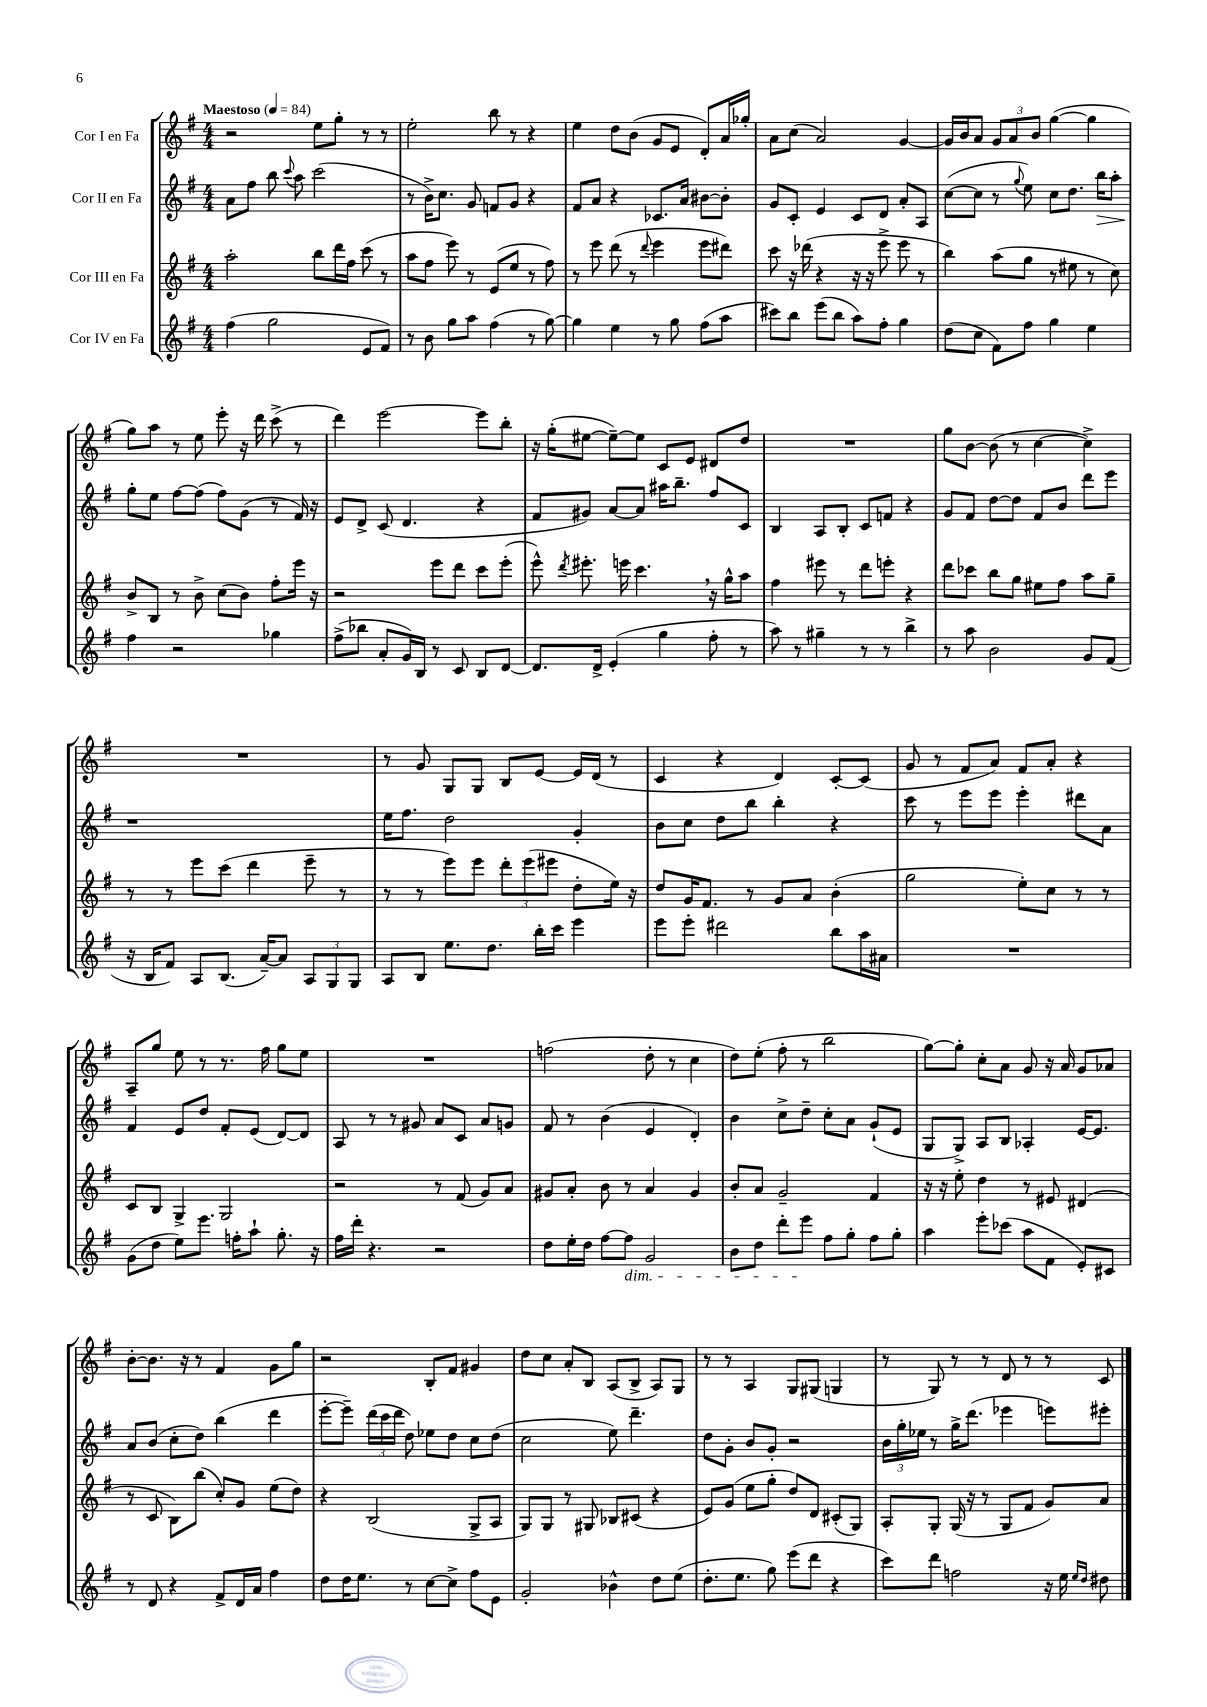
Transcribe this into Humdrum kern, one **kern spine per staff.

**kern	**kern	**kern	**kern
*staff4	*staff3	*staff2	*staff1
*clefG2	*clefG2	*clefG2	*clefG2
*k[f#]	*k[f#]	*k[f#]	*k[f#]
*M4/4	*M4/4	*M4/4	*M4/4
*MM84	*MM84	*MM84	*MM84
(4ff#	2aa'	8a	2r
.	.	8ff#	.
2gg	.	8bb	.
.	.	8qqccc	.
.	.	8aa	.
.	8bb	(2ccc	8ee
.	16ddd	.	8gg'
.	16ff#	.	.
8e	(8ccc	.	8r
8f#)	8r	.	8r
=	=	=	=
8r	8aa	8r	2ee'
8b	8ff#	16b^)	.
.	.	8.cc	.
8gg	8eee)	.	.
8aa	8r	8g	.
(4ff#	(8e	8f	8bb
.	8ee	8g	8r
8r	8r	4r	4r
[8gg)	8ff#)	.	.
=	=	=	=
4gg]	8r	8f#	4ee
.	8eee	8a	.
4ee	(8ddd	4r	8dd
.	8r	.	(8b
.	8qqddd	.	.
8r	4eee	8.c-	8g
8gg	.	.	8e
.	.	16a	.
(8ff#	8eee	[8b#	8d')
8aa	8ddd#)	8b#']	16a
.	.	.	16gg-'
=	=	=	=
8ccc#)	8ccc	8g	8a
8bb	16r	8c'	(8cc
.	(16ddd-	.	.
(8eee	4r	4e	2a)
8bb	.	.	.
8aa)	16r	8c	.
.	16r	.	.
8ff#'	8eee^	8d	.
4gg	8eee	8a'	[4g
.	8r	8A	.
=	=	=	=
(8dd	4bb)	([8cc	16g]
.	.	.	16b
8cc	.	8cc]	8a
8f#)	(8aa	8r	12g
.	.	.	12a
.	.	8qqgg	.
8ff#	8gg	8ee)	.
.	.	.	12b
4gg	8r	8cc	([4gg
.	8ee#	8.dd	.
4ee	8r	.	4gg]
.	.	16bb	.
.	8cc)	8aa'	.
=	=	=	=
4ff#	8b^	8gg'	8gg)
.	8B	8ee	8aa
2r	8r	[8ff#	8r
.	8b^	(8ff#]	8ee
.	(8cc	8ff#)	8eee'
.	8b)	(8g	16r
.	.	.	16ddd
4gg-	8ff#'	8r	(8ccc^
.	16eee	16f#)	8r
.	16r	16r	.
=	=	=	=
(8ff#^	2r	8e	4ddd)
8bb-	.	8d^	.
8a'	.	(8c	[2eee
16g)	.	4.d	.
16B	.	.	.
8r	8eee	.	.
8c	8ddd	.	.
8B	8ccc	4r	8eee]
[8d	(8eee'	.	8bb'
=	=	=	=
8.d]	8eee^^)	8f#	16r
.	.	.	(16gg'
.	8qddd	.	.
.	8.eee#'	8g#)	[8ee#
16d^	.	.	.
(4e'	.	[8a	8ee#~_)
.	16eee	.	.
.	4.ccc	8a]	8ee#]
4gg	.	16aa#	8c
.	.	8.bb~	.
.	.	.	8e
8ff#'	16r	8ff#	8d#
.	16gg^^	.	.
8r	8aa	8c	8dd
=	=	=	=
8aa)	4ff#	4B	1r
8r	.	.	.
4gg#~	8eee#	8A	.
.	8r	8B'	.
8r	8ddd	8c	.
8r	8eee'	8f	.
4bb^	4r	4r	.
=	=	=	=
8r	8ddd	8g	8gg
8aa	8ccc-	8f#	[8b
2b	8bb	[8dd	(8b]
.	8gg	8dd]	8r
.	8ee#	8f#	[4cc
.	8ff#	8b	.
8g	8aa	8ddd	4cc^])
(8f#	8gg~	8eee	.
=	=	=	=
16r	8r	1r	1r
16B	.	.	.
8f#)	8r	.	.
8A	8eee	.	.
(8.B	(8ccc	.	.
.	4ddd	.	.
[16a~)	.	.	.
8a]	.	.	.
12A	8eee~	.	.
12G	.	.	.
.	8r	.	.
12G	.	.	.
=	=	=	=
8A	8r	16ee	8r
.	.	8.ff#	.
8B	8r	.	8g
8.ee	8eee)	2dd	8G
.	8eee	.	8G
8.dd	.	.	.
.	12ddd'	.	8B
.	(12eee	.	.
16bb'	.	.	[8e
.	12eee#	.	.
16ccc	.	.	.
4eee	8dd'	4g'	16e]
.	.	.	(16d
.	16ee)	.	8r
.	16r	.	.
=	=	=	=
8eee	8dd	8b	4c
8eee'	16g	8cc	.
.	8.f#	.	.
2ddd#	.	8dd	4r
.	8r	8bb	.
.	8g	4bb'	4d)
.	8a	.	.
8bb	(4b'	4r	[8c'
16aa	.	.	(8c]
16a#	.	.	.
=	=	=	=
1r	2gg	8ccc	8g
.	.	8r	8r
.	.	8eee	8f#
.	.	8eee	8a)
.	8ee')	4eee'	8f#
.	8cc	.	8a'
.	8r	8ddd#	4r
.	8r	8a	.
=	=	=	=
(8g	8c	4f#	8A~
8dd	8B	.	8gg
8ee)	4G^	8e	8ee
8.eee	.	8dd	8r
.	2G	8f#'	8.r
16ff'	.	.	.
8aa`	.	(8e	.
.	.	.	16ff#
8.gg'	.	[8d)	8gg
.	.	8d]	8ee
16r	.	.	.
=	=	=	=
16ff#	2r	8A	1r
16ddd'	.	.	.
4.r	.	8r	.
.	.	8r	.
.	.	8g#	.
2r	8r	8a	.
.	(8f#	8c	.
.	8g)	8a	.
.	8a	8g	.
=	=	=	=
8dd	8g#	8f#	(2ff
16ee'	8a'	8r	.
16dd	.	.	.
[8ff#	8b	(4b	.
8ff#]	8r	.	.
2g	4a	4e	8dd'
.	.	.	8r
.	4g#	4d')	4cc
=	=	=	=
8b	8b'	4b	8dd)
8dd	8a	.	(8ee'
8ddd'	2g~	8cc^	8ff#'
8eee	.	8dd~	8r
8ff#	.	8cc'	2bb
8gg'	.	8a	.
8ff#	4f#	(8g`	.
8gg'	.	8e	.
=	=	=	=
4aa	16r	8G	[8gg)
.	16r	.	.
.	8ee'	8G^)	8gg']
8eee'	4dd	8A	8cc'
(8ccc-	.	8B	8a
8aa	8r	4A-'	8g
8f#	8e#	.	16r
.	.	.	16a
8e')	(4d#	[16e	8g
.	.	8.e]	.
8c#	.	.	8a-
=	=	=	=
8r	8r	8a	[8b'
8d	8c	(8b	8.b]
4r	8B)	8cc'	.
.	.	.	16r
.	(8bb	8dd)	8r
8f#^	8cc')	(4bb	4f#
16d	8g	.	.
16a	.	.	.
4ff#	(8ee	4ddd	8g
.	8dd)	.	8gg
=	=	=	=
8dd	4r	[8eee'	2r
16dd	.	8eee~])	.
8.ee	.	.	.
.	(2B	(24ddd	.
.	.	24ccc	.
.	.	24ddd	.
8r	.	8dd)	.
[8cc	.	8ee-	8B'
8cc^]	.	8dd	8f#
8ff#	8G^	8cc	4g#
8e	8A	(8dd	.
=	=	=	=
2g'	8G)	2cc	8dd
.	8G	.	8cc
.	8r	.	8a'
.	8G#	.	8B
4b-^^	8B-	8ee)	(8A
.	(8c#	4.ddd~	8B^
8dd	4r	.	8A)
(8ee	.	.	8G
=	=	=	=
8.dd'	8e)	8dd	8r
.	(8g	8g'	8r
8.ee	.	.	.
.	8ee	8b	4A
8gg)	8gg'	8g'	.
(8eee	8dd)	2r	8G
8ddd	8d	.	(8G#
4r	(8c#'	.	4G
.	8G)	.	.
=	=	=	=
8ccc)	8A'	24b	8r
.	.	24gg'	.
.	.	24ee-	.
8ddd	8G'	8r	8G)
2ff	(16G	16gg^	8r
.	16r	(8.ddd	.
.	8r	.	8r
.	8G	4eee-	8d
.	8f#	.	8r
16r	8g)	8eee)	8r
16ee	.	.	.
16qqee	.	.	.
16qqdd	.	.	.
8dd#	8a	8eee#'	8c
==	==	==	==
*-	*-	*-	*-
